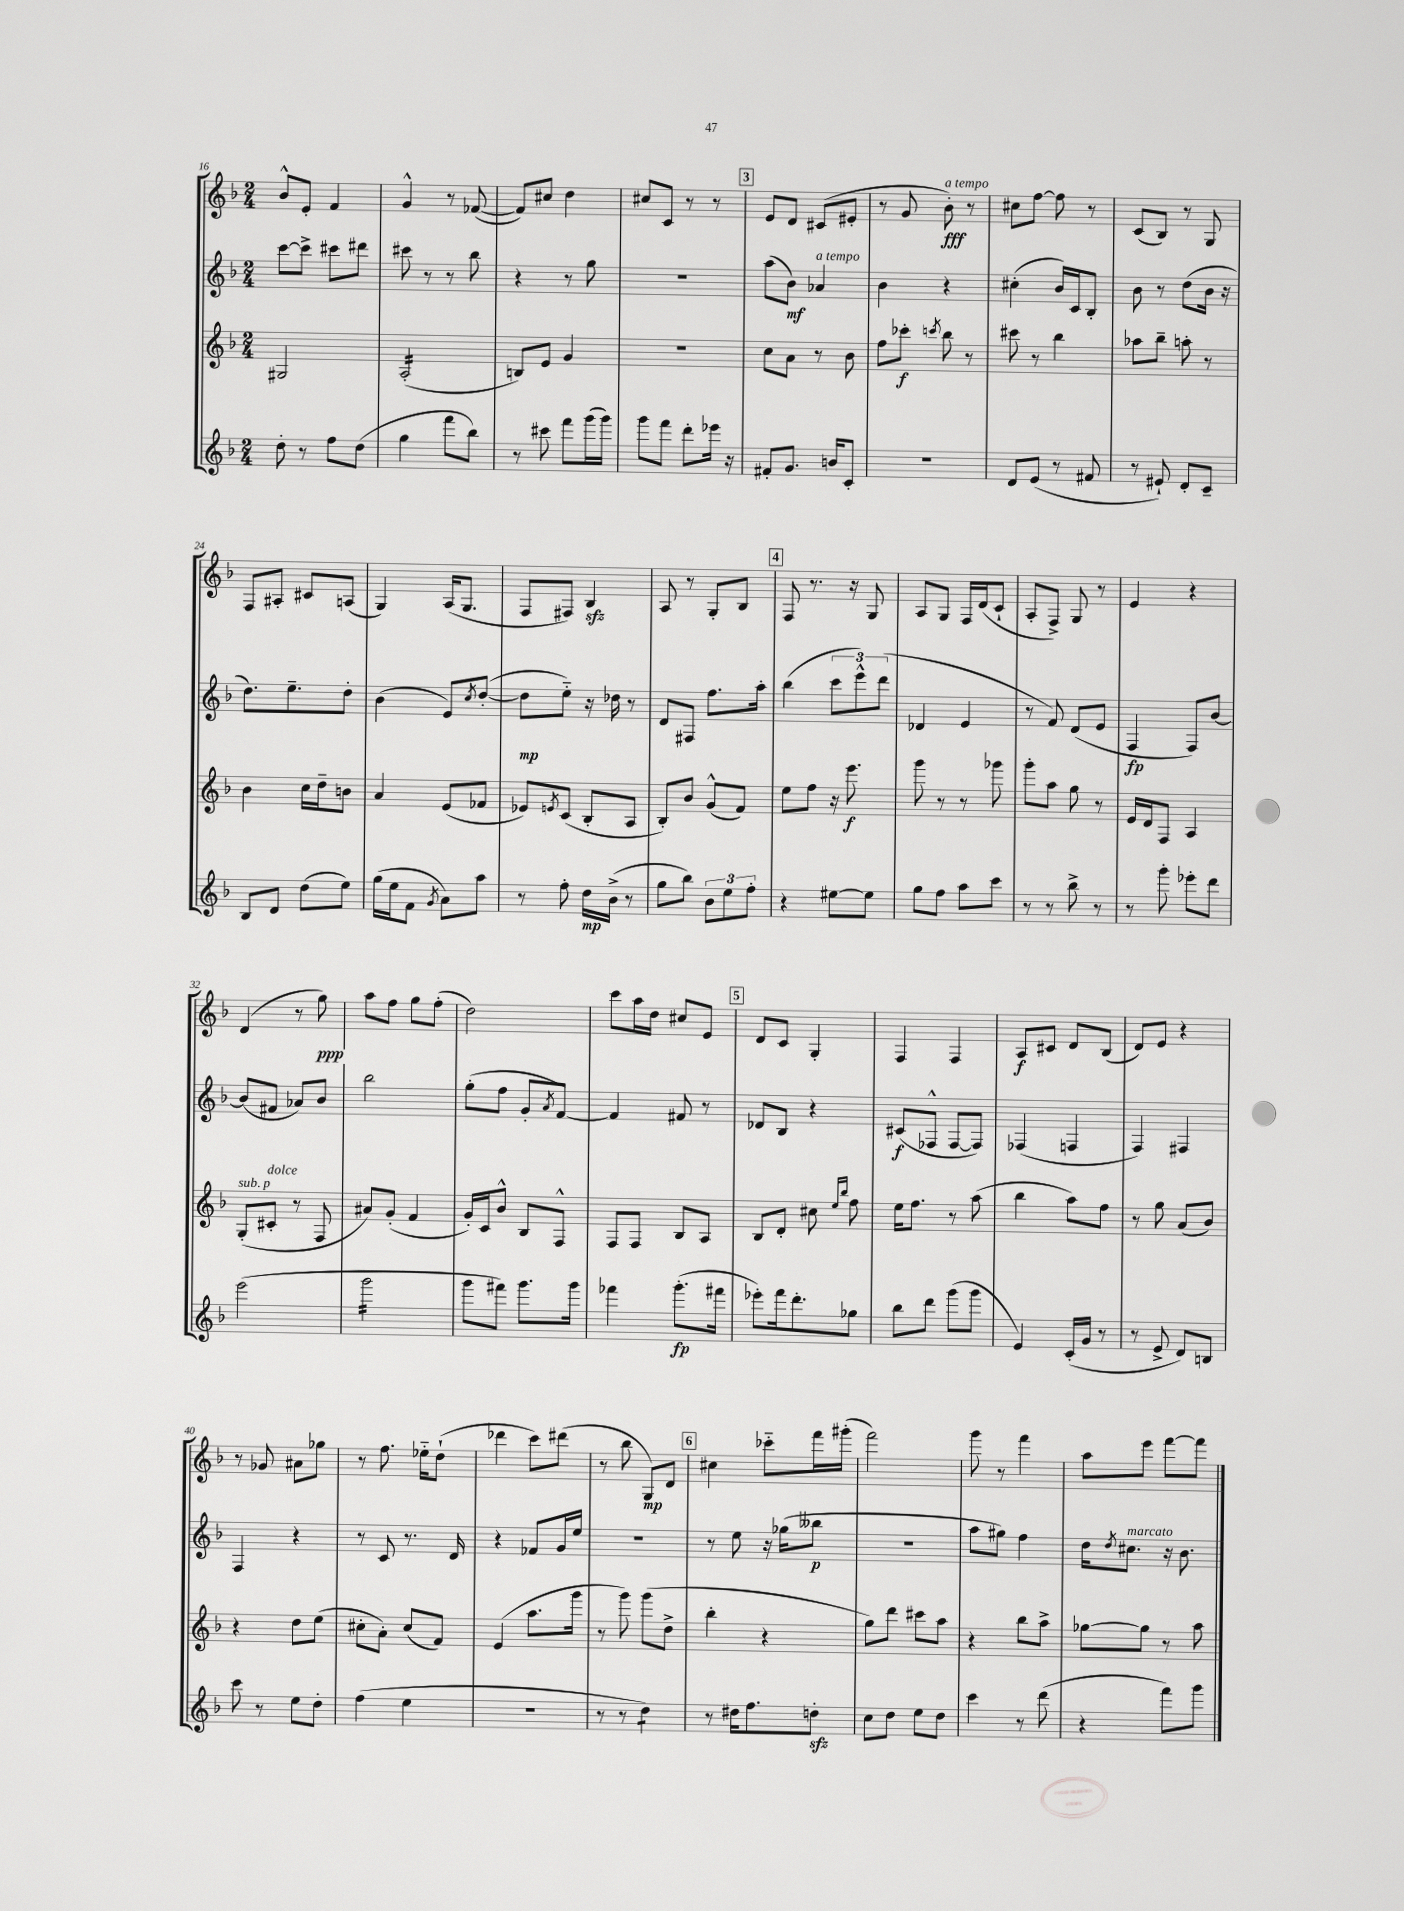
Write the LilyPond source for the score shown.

<<
\new StaffGroup <<
\new Staff = "s0" {
    \clef treble \key f \major \numericTimeSignature \time 2/4
    bes'8-^ e'8-. f'4 |
    g'4-^ r8 fes'8~( |
    fes'8) cis''8 d''4 |
    cis''8 c'8 r8 r8 |
    \mark \markup { \box "3" } e'8 d'8 cis'8( eis'8-. |
    r8 g'8 bes'8-.\fff^\markup { \italic "a tempo" }) r8 |
    cis''8 f''8~ f''8 r8 |
    c'8( bes8) r8 g8 |
    f8 ais8-. cis'8 a8( |
    g4) a16( g8. |
    f8 fis8) bes4\sfz |
    a8 r8 g8-. bes8 |
    \mark \markup { \box "4" } f8 r8. r16 g8 |
    a8 g8 f16 d'16( c'8-! |
    a8-. f8->) g8 r8 |
    e'4 r4 |
    d'4( r8 g''8\ppp) |
    a''8 f''8 g''8 f''8-.( |
    d''2) |
    c'''8 a''16 d''16 cis''8 e'8 |
    \mark \markup { \box "5" } d'8 c'8 g4-. |
    f4 f4 |
    a8\f cis'8 d'8 bes8( |
    d'8) e'8 r4 |
    r8 ges'8 ais'8 ges''8 |
    r8 f''8. ees''16-_ d''8-!( |
    des'''4 c'''8) dis'''8( |
    r8 bes''8 g8\mp) d'8 |
    \mark \markup { \box "6" } cis''4 ces'''8-_ f'''16 gis'''16-.( |
    f'''2) |
    g'''8 r8 f'''4 |
    a''8 e'''8 f'''8~ f'''8 \bar "|." |
}
\new Staff = "s1" {
    \clef treble \key f \major \numericTimeSignature \time 2/4
    c'''8~ c'''8-> cis'''8 dis'''8 |
    cis'''8 r8 r8 bes''8 |
    r4 r8 g''8 |
    r2 |
    \mark \markup { \box "3" } a''8( bes'8\mf) aes'4^\markup { \italic "a tempo" } |
    bes'4 r4 |
    cis''4-.( bes'16) c'16 bes8-. |
    bes'8 r8 d''8( bes'16 r16 |
    d''8.) e''8.-- d''8-. |
    bes'4( e'8) \acciaccatura { c''8 } d''8~-.( |
    d''8\mp e''8-_) r16 des''16 r8 |
    d'8 fis8 f''8. a''16-. |
    \mark \markup { \box "4" } bes''4( \tuplet 3/2 { c'''8 e'''8-^) d'''8( } |
    des'4 e'4 |
    r8 f'8) d'8( e'8 |
    f4\fp f8) bes'8~ |
    bes'8( fis'8 aes'8) bes'8 |
    bes''2 |
    g''8-.( f''8 g'8-. \acciaccatura { a'8 } f'8~) |
    f'4 fis'8 r8 |
    \mark \markup { \box "5" } des'8 bes8 r4 |
    cis'8\f( fes8-^ fes8~ fes8) |
    fes4( f4 |
    f4) fis4 |
    f4 r4 |
    r8 c'8 r8. d'16 |
    r4 fes'8 g'16 e''16 |
    R2 |
    \mark \markup { \box "6" } r8 e''8 r16 ges''16( beses''8\p |
    r2 |
    a''8 gis''8) f''4 |
    d''16 \acciaccatura { d''8 } cis''8.^\markup { \italic "marcato" } r16 bes'8. \bar "|." |
}
\new Staff = "s2" {
    \clef treble \key f \major \numericTimeSignature \time 2/4
    gis2 |
    a2:16-.( |
    b8) e'8 g'4 |
    r2 |
    \mark \markup { \box "3" } c''8 a'8 r8 bes'8 |
    f''8 ces'''8-.\f \acciaccatura { c'''8 } bes''8 r8 |
    cis'''8 r8 bes''4 |
    aes''8 bes''8-- a''8-. r8 |
    bes'4 c''16 d''16-- b'8 |
    a'4 e'8( fes'8 |
    ees'8) \acciaccatura { e'8 } c'8( bes8-. a8 |
    bes8-.) bes'8 g'8-^( f'8) |
    \mark \markup { \box "4" } e''8 f''8 r16 e'''8.\f |
    g'''8 r8 r8 ges'''8 |
    g'''8-. a''8 g''8 r8 |
    e'16 d'16 f8 a4 |
    g8-.^\markup { \italic "sub. p" }( cis'8-.^\markup { \italic "dolce" } r8 f8 |
    ais'8) g'8-.( f'4 |
    g'16-.) c'16 bes'8-^ bes8 f8-^ |
    f8 f8 bes8 a8 |
    \mark \markup { \box "5" } bes8 d'8-. cis''8 \grace { e''16 bes''16 } f''8 |
    e''16 f''8. r8 a''8( |
    bes''4 a''8) f''8 |
    r8 g''8 a'8( bes'8) |
    r4 d''8 e''8( |
    cis''8-. a'8-.) cis''8( f'8) |
    e'4( a''8. g'''16 |
    r8 g'''8) g'''8( d''8-> |
    \mark \markup { \box "6" } bes''4-. r4 |
    g''8) d'''8 cis'''8 a''8 |
    r4 bes''8 a''8-> |
    ges''8~ ges''8 r8 a''8 \bar "|." |
}
\new Staff = "s3" {
    \clef treble \key f \major \numericTimeSignature \time 2/4
    d''8-. r8 f''8 d''8( |
    g''4 f'''8 bes''8) |
    r8 cis'''8 f'''8 g'''16( g'''16) |
    g'''8 f'''8 d'''8-. ees'''16 r16 |
    \mark \markup { \box "3" } fis'8-. g'8. b'16 c'8-. |
    r2 |
    d'8 e'8( r8 fis'8 |
    r8 eis'8-!) d'8-. c'8-- |
    bes8 d'8 d''8( e''8) |
    g''16( e''16 f'8 \acciaccatura { g'8 } a'8) a''8 |
    r8 f''8-. d''16\mp bes'16->( r8 |
    g''8 bes''8) \tuplet 3/2 { bes'8 e''8 f''8-. } |
    \mark \markup { \box "4" } r4 eis''8~ eis''8 |
    g''8 f''8 a''8 c'''8 |
    r8 r8 bes''8-> r8 |
    r8 g'''8-. ees'''8-. d'''8 |
    e'''2( |
    g'''2:16 |
    g'''8 fis'''8) g'''8. g'''16 |
    fes'''4 g'''8.-.\fp( fis'''16 |
    \mark \markup { \box "5" } ees'''8-.) f'''16 d'''8.-. ges''8 |
    bes''8 d'''8 g'''8( g'''8 |
    e'4) c'16-.( g'16 r8 |
    r8 e'8-> d'8) b8 |
    c'''8 r8 e''8 d''8-. |
    f''4( e''4 |
    r2 |
    r8 r8 d''4:8) |
    \mark \markup { \box "6" } r8 dis''16 f''8. d''8-.\sfz |
    c''8 d''8 e''8 d''8 |
    c'''4 r8 d'''8( |
    r4 f'''8) g'''8 \bar "|." |
}
>>
>>
\layout { \context { \Score currentBarNumber = #16 } }
